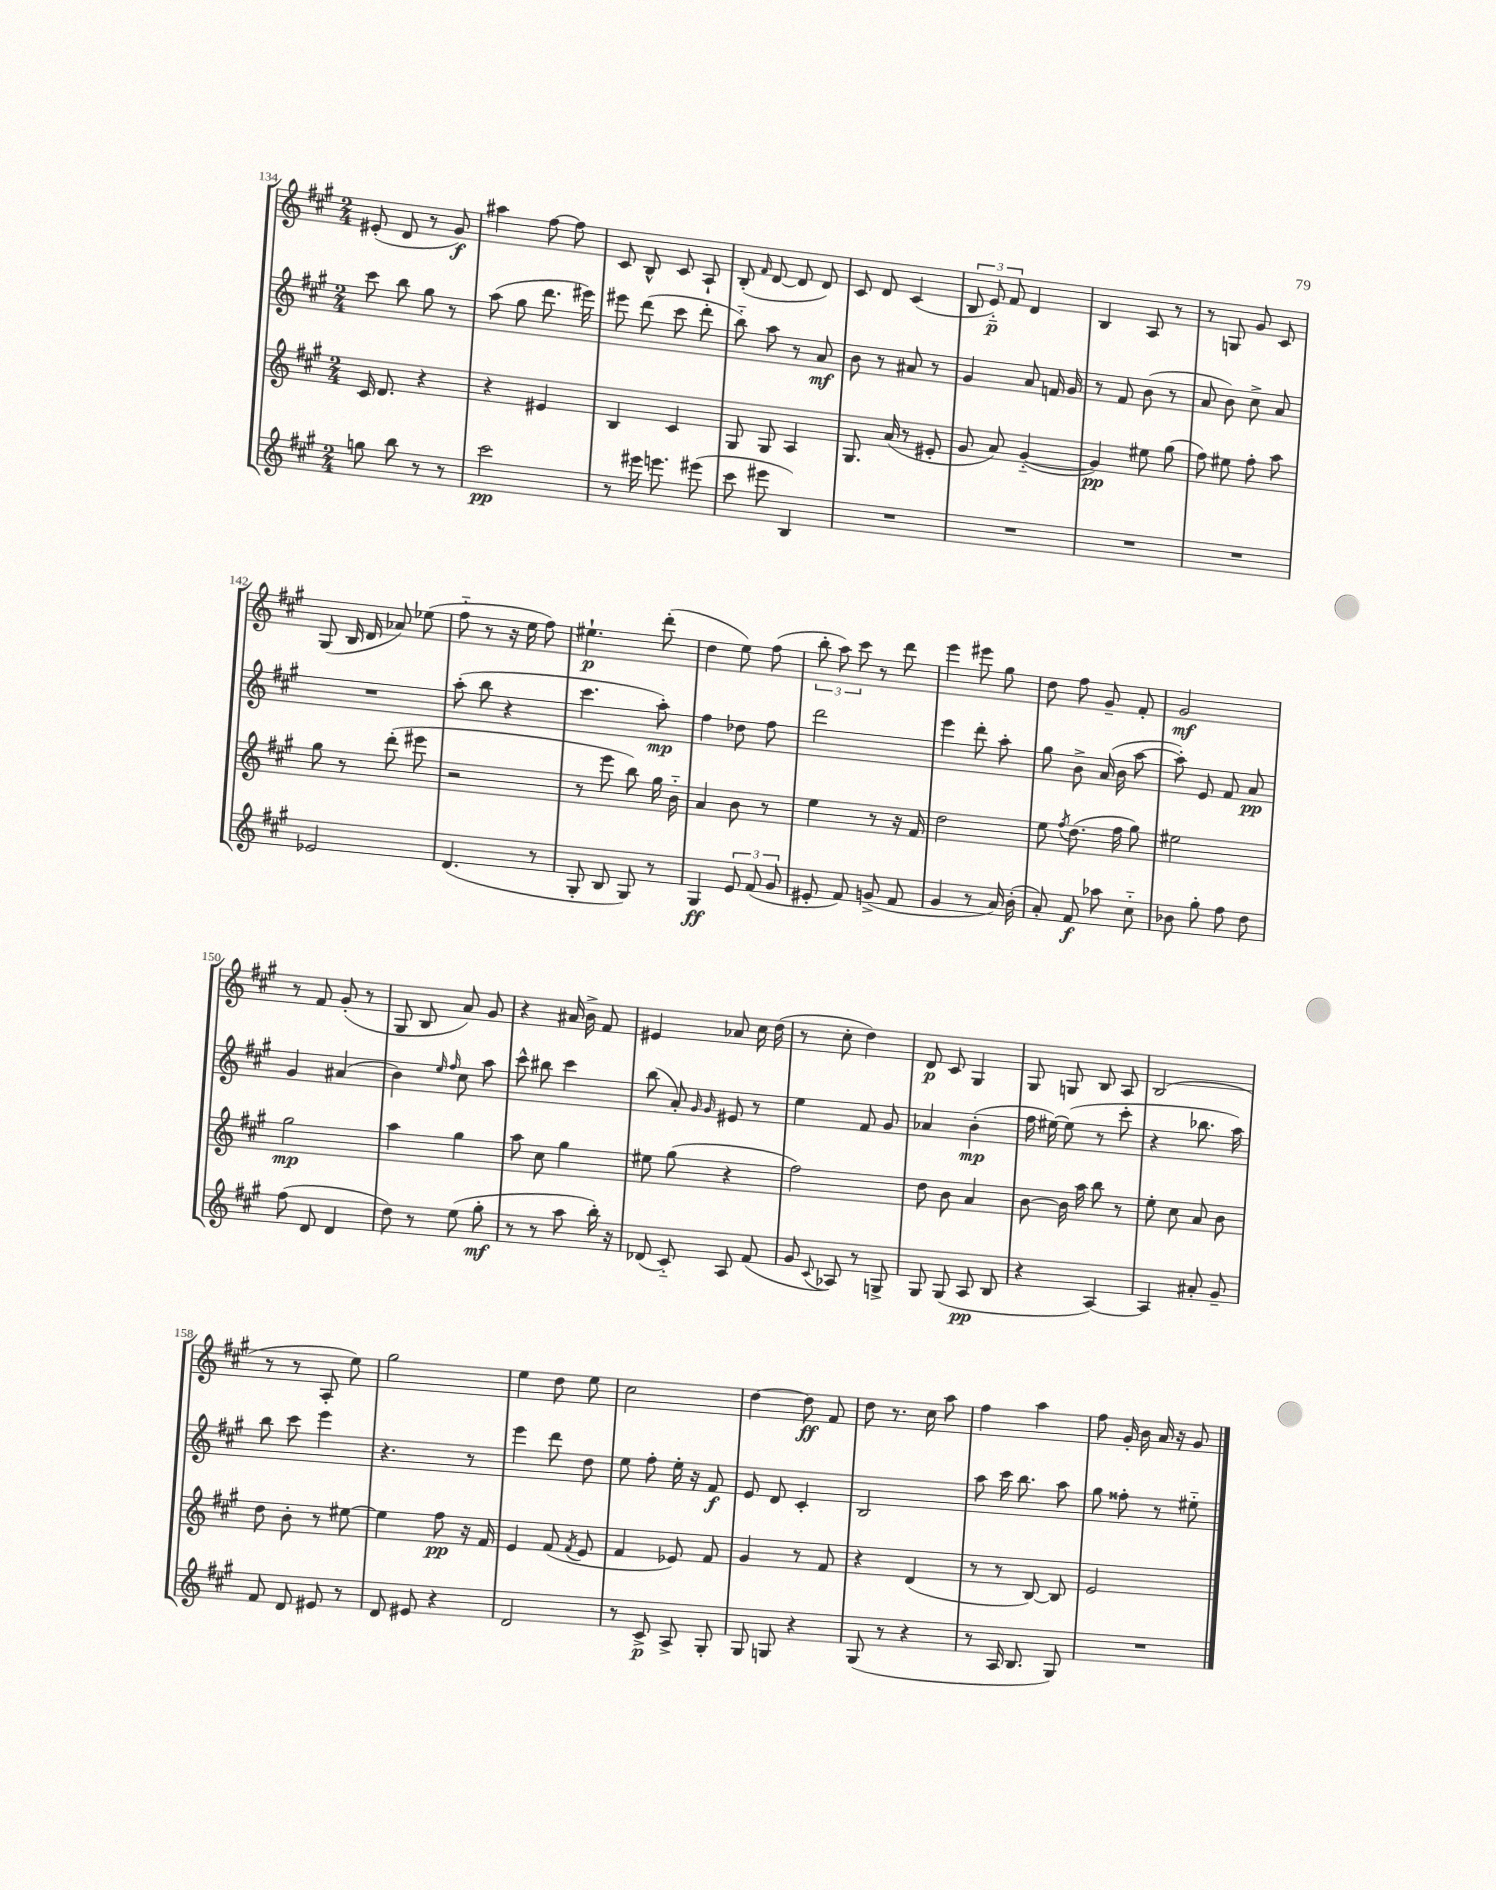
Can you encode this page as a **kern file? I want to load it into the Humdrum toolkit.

**kern	**kern	**kern	**kern
*staff4	*staff3	*staff2	*staff1
*clefG2	*clefG2	*clefG2	*clefG2
*k[f#c#g#]	*k[f#c#g#]	*k[f#c#g#]	*k[f#c#g#]
*M2/4	*M2/4	*M2/4	*M2/4
8gg	16c#	8ccc#	(8e#'
.	8.d	.	.
8bb	.	8bb	8d
8r	4r	8gg#	8r
8r	.	8r	8g#)
=	=	=	=
2ccc#	4r	(8aa	4aa#
.	.	8gg#	.
.	4e#	8.ddd	[8ff#
.	.	.	8ff#]
.	.	16eee#)	.
=	=	=	=
8r	4B	8eee#	8c#
16eee#	.	(8ddd	8B^^
8.eee	.	.	.
.	4c#	8ccc#	8c#
(8eee#	.	8ddd'	8A`
=	=	=	=
8ccc#	8G#	8bb'~)	(8B'
.	.	.	16qqf#
8eee#	8G#	8aa	[8d
4B)	4A	8r	8d]
.	.	8a	8d)
=	=	=	=
2r	8.G#	8b	8c#
.	.	8r	8d
.	(16a	.	.
.	8r	8a#	(4c#
.	8e#'	8r	.
=	=	=	=
2r	8g#	4g#	12B
.	.	.	12e'~)
.	8a)	.	.
.	.	.	12f#
.	([4g#'~	8a	4d
.	.	16f	.
.	.	16g#	.
=	=	=	=
2r	4g#])	8r	4B
.	.	8f#	.
.	8ee#	(8b	8A
.	(8gg#	8r	8r
=	=	=	=
2r	8ff#)	8a	8r
.	8ee#	8b)	8G
.	8ff#'	8cc#^	8g#
.	8aa	8a	8c#
=	=	=	=
2e-	8gg#	2r	(8G#
.	8r	.	16B
.	.	.	16d
.	(8ddd'	.	8a-)
.	8eee#	.	(8ee-
=	=	=	=
(4.d	2r	(8aa'	8ff#'~
.	.	8bb	8r
.	.	4r	16r
.	.	.	16ee
8r	.	.	8ff#)
=	=	=	=
8G#'	8r	4.ccc#	4.ee#`
8B	8eee	.	.
8G#)	8bb)	.	.
8r	16gg#	8aa')	(8ddd'
.	16b'~	.	.
=	=	=	=
4G#	4a	4ff#	4dd
12e	8b	8dd-	8ee)
(12f#	.	.	.
.	8r	8ff#	(8ff#
12g#	.	.	.
=	=	=	=
8e#'	4ee	2ddd	12bb'
.	.	.	12aa)
8f#)	.	.	.
.	.	.	12ccc#
(8g^	8r	.	8r
8f#	16r	.	8ddd
.	16f#	.	.
=	=	=	=
4g#	2dd	4eee	4eee
8r	.	8ddd'	8eee#
16a)	.	8aa'	8gg#
(16b'	.	.	.
=	=	=	=
8a')	8ee	8gg#	8dd
.	8qff#	.	.
8f#	(8.dd	8b^	8ff#
8aa-	.	(16a	8g#~
.	16ff#	16b	.
8cc#'~	8gg#)	[8aa	8f#'
=	=	=	=
8b-	2ee#	8aa'])	2g#
8gg#'	.	8e	.
8ff#	.	8f#	.
8dd	.	8a	.
=	=	=	=
(8ff#	2gg#	4g#	8r
8d	.	.	8f#
4d	.	(4a#	(8g#'
.	.	.	8r
=	=	=	=
8dd)	4aa	4b)	8G#
8r	.	.	8B
.	.	16qqee	.
.	.	16qqff#	.
(8ee	4gg#	8cc#	8a)
8gg#'	.	8aa	8g#
=	=	=	=
8r	8aa	8ccc#^^	4r
8r	8cc#	8bb#	.
8aa	4gg#	4ccc#	16a#
.	.	.	16b^
16bb')	.	.	8f#
16r	.	.	.
=	=	=	=
(8d-	8ee#	(8bb	4e#
8c#'~)	(8gg#	8a')	.
.	.	16qqg#	.
.	.	16qqg#	.
8A	4r	8e#	8a-
(8f#	.	8r	16cc#
.	.	.	(16dd
=	=	=	=
8g#	2ff#)	4ee	8r
8qqc#	.	.	.
8A-)	.	.	8cc#'
8r	.	8f#	4dd)
8G^	.	8g#	.
=	=	=	=
8G#	8dd	4a-	8d
(8G#	8b	.	8c#
8A	4a	(4b'	4G#
8B	.	.	.
=	=	=	=
4r	[8b	16ff#	8G#
.	.	[16ee#)	.
.	16b]	(8ee#]	8G
.	16aa	.	.
[4A)	8bb	8r	8B
.	8r	8ccc#'	8A
=	=	=	=
4A]	8ee'	4r	(2B
.	8cc#	.	.
8a#'	8a	8.bb-	.
8g#~	8b	.	.
.	.	16aa)	.
=	=	=	=
8f#	8dd	8bb	8r
8d	8b'	8ccc#	8r
8e#	8r	4eee	8A'
8r	[8ee#	.	8ee)
=	=	=	=
8d	4ee#]	4.r	2gg#
8e#	.	.	.
4r	8ff#	.	.
.	16r	8r	.
.	16f#	.	.
=	=	=	=
2d	4e	4eee	4ee
.	(8f#	8ddd	8dd
.	8qf#	.	.
.	8e	8dd	8ee
=	=	=	=
8r	4f#	8ee	2cc#
8c#^	.	8ff#'	.
8A^	8e-)	16ee'	.
.	.	16r	.
8G#'	8f#	8f#	.
=	=	=	=
8G#	4g#	8e	[4dd
8G	.	8d	.
4r	8r	4c#'	8dd]
.	8f#	.	8f#
=	=	=	=
(8G#	4r	2B	8dd
8r	.	.	8.r
4r	(4d	.	.
.	.	.	16cc#
.	.	.	8aa
=	=	=	=
8r	8r	8aa	4ff#
16A	8r	16ccc#	.
8.B	.	8.bb	.
.	[8B)	.	4aa
8G#)	8B]	8aa	.
=	=	=	=
2r	2e	8gg#	8ff#
.	.	8ff##'	16g#'
.	.	.	16b
.	.	8r	16a
.	.	.	16r
.	.	8ee#'~	8g#
==	==	==	==
*-	*-	*-	*-
